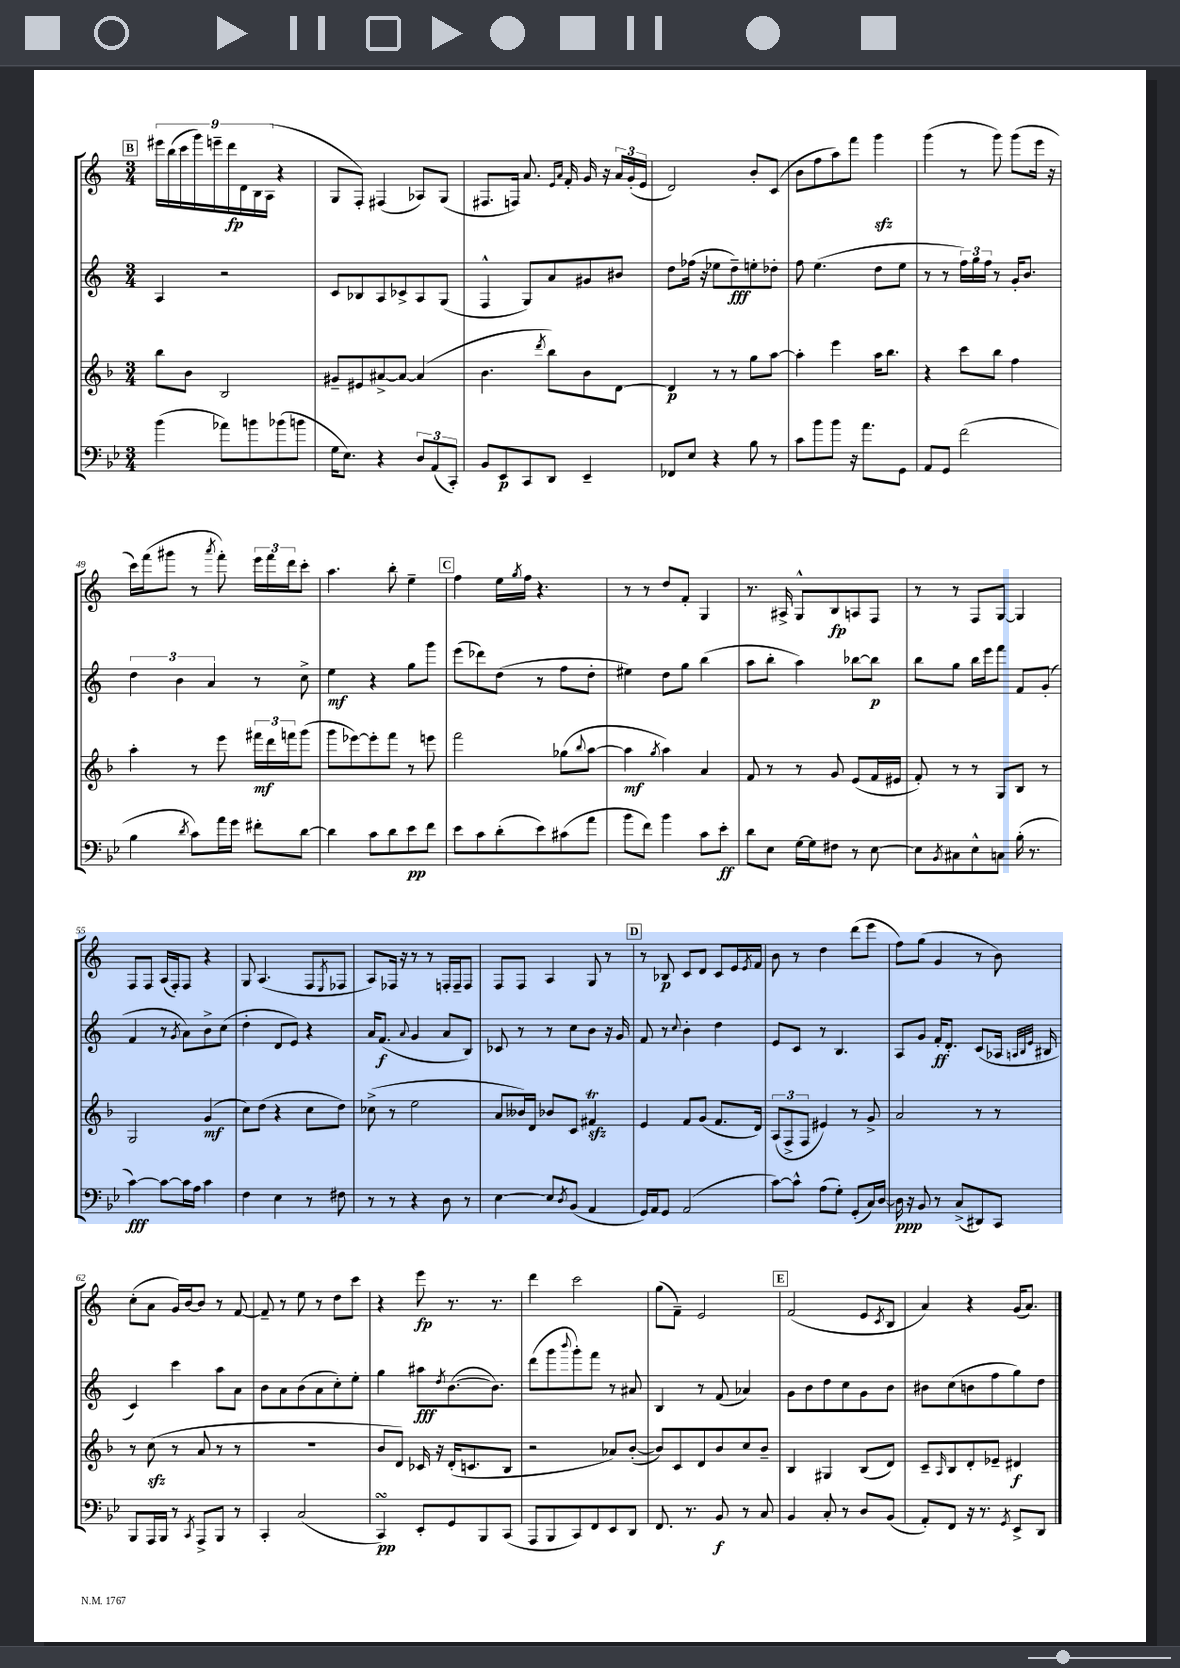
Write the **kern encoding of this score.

**kern	**kern	**kern	**kern
*staff4	*staff3	*staff2	*staff1
*clefF4	*clefG2	*clefG2	*clefG2
*k[b-e-]	*k[b-]	*k[]	*k[]
*M3/4	*M3/4	*M3/4	*M3/4
(4b-	8bb-	4A	18eee#
.	.	.	(18bb
.	.	.	18ccc
.	8b-	.	.
.	.	.	18ggg)
.	.	.	18eee~
8a-)	2B-	2r	.
.	.	.	18ddd
.	.	.	18d
8b	.	.	.
.	.	.	18B
.	.	.	(18A
(8b-	.	.	4r
8b	.	.	.
=	=	=	=
16G	8g#~	8c	8G
8.E-)	.	.	.
.	8e#	8B-	8F')
4r	[8a#^	8A	(4F#
.	8a#_	8c-^	.
12D	(4a#]	8A	8A-)
(12AA	.	.	.
.	.	(8G	(8G
12CC')	.	.	.
=	=	=	=
8BB-	4.b-	4F^^	8.F#
8EE-	.	.	.
.	.	.	16F)
8CC	.	8G)	8.a
.	8qddd	.	.
8DD	8bb-)	8a	.
.	.	.	16qqe
.	.	.	16qqa
.	.	.	16f'
4EE-~	8b-	8g#	16g
.	.	.	16r
.	[8d	8b#	24a
.	.	.	(24g'
.	.	.	24e
=	=	=	=
8FF-	4d]	8dd	2d)
8E-	.	(16ff-	.
.	.	16r	.
4r	8r	8ee-	.
.	8r	8dd~)	.
8B-	8gg	8ee'	8b'
8r	[8aa	8dd-'	(8c
=	=	=	=
8c	4aa']	8ff	8b
8b-	.	(4.ee	8ff
8b-	4eee	.	8aa)
16r	.	.	8fff
8.a	.	.	.
.	16aa	8dd	4ggg
.	8.bb-	.	.
8GG	.	8ee	.
=	=	=	=
8AA	4r	8r	(4ggg
8GG	.	8r	.
(2f	8ccc	24ff)	8r
.	.	24gg	.
.	.	24ff	.
.	8bb-	8r	8ggg)
.	4ff	16g'	(8ggg
.	.	8.b	.
.	.	.	16eee
.	.	.	16r
=	=	=	=
4B-	4aa'	6dd	16ccc)
.	.	.	(16fff
.	.	.	8ggg#
.	.	6b	.
8qd	.	.	.
8c)	8r	.	8r
.	.	6a	.
.	.	.	8qaaa
16a	8eee	.	8fff')
16g	.	.	.
8f#'	24fff#	8r	24eee
.	24ddd	.	24fff
.	24fff	.	24ddd
[8d	(8ggg	8cc^	8ccc'
=	=	=	=
4d]	8ggg	4ee	4.aa
.	[8eee-)	.	.
8c	8eee-']	4r	.
8d	8fff	.	8bb'
8e-	8r	8gg	4ee~
8f	8eee	8ggg	.
=	=	=	=
8e-	2fff	(8eee	4ff
8c	.	8ddd-)	.
(8d'	.	(8dd	16ee
.	.	.	8qgg
.	.	.	16ff
8e-)	.	8r	4.r
(8c#	(8gg-	8ff	.
.	8qqbb-	.	.
8a	[8aa	8dd'	.
=	=	=	=
8b-	4aa]	4ee#)	8r
8f)	.	.	8r
.	8qgg	.	.
4b-	4aa)	8dd	8dd
.	.	8gg	8f'
8c	4a	(4bb	4G
8e-'	.	.	.
=	=	=	=
8d	8f	8aa	8.r
8E-	8r	8bb'	.
.	.	.	16A#^
[16G	8r	4aa)	8G^^
16G]	.	.	.
8F#	8g	.	8B
8r	(8e	[8bb-	8A
[8E-	16f	8bb-]	8F
.	16e#	.	.
=	=	=	=
8E-]	8f')	8bb	8r
8qBB-	.	.	.
8C#	8r	8gg	8r
8E-^^	8r	16bb	8F
.	.	16eee	.
8C	8G	8fff	[8G
(16B-'	8B-	8f	4G]
8.r	.	.	.
.	8r	(8g'	.
=	=	=	=
[4c)	2G	4f	8F
.	.	.	8F
8c_	.	8r	(16A
.	.	.	16F')
.	.	8qg	.
16c]	.	8a)	8F
16A	.	.	.
4c	(4g	8b^	4r
.	.	(8cc	.
=	=	=	=
4F	8cc)	4dd'	8G
.	(8dd	.	(4.A
4E-	4r	8d	.
.	.	8e)	.
8r	8cc	4r	8F
.	.	.	8qE
8F#	8dd)	.	8F-
=	=	=	=
8r	(8cc-^	16a	8A)
.	.	(8.f	.
8r	8r	.	16F-
.	.	.	16r
.	.	8qqa	.
4r	2ee	4g	8r
.	.	.	8r
8D	.	8a	16F'
.	.	.	16F~
8r	.	8B)	8F
=	=	=	=
[4E-	8a	8c-	8F
.	16b--)	8r	8F
.	16d	.	.
8E-]	8b-	8r	4A
8qD	.	.	.
(8BB-	8c	8cc	.
4AA	4f#	8b	8G
.	.	16r	8r
.	.	16g	.
=	=	=	=
16GG)	4e	8f	8r
16AA	.	.	.
8GG	.	8r	8B-
.	.	8qqcc	.
(2AA	8f	4b'	8c
.	(8g	.	8d
.	8.f	4dd	8c
.	.	.	16e
.	.	.	8qe
.	16d)	.	16f
=	=	=	=
[8c)	(12A	8e	8b
.	12F^	.	.
8c^^]	.	8c	8r
.	12F	.	.
(8A	4e#)	8r	4dd
8G')	.	4.B	.
(8GG'	8r	.	(8ddd
16C)	8g^	.	8eee
[16D	.	.	.
=	=	=	=
16D]	2a	8A	8ff)
16r	.	.	.
8BB-	.	8g	(8gg
8r	.	16f'	4g
.	.	8.d'	.
(8C^	.	.	.
8DD#)	8r	(8c	8r
8CC	8r	16A-	8b)
.	.	32qqA	.
.	.	32qqB	.
.	.	32qqe	.
.	.	16B#	.
=	=	=	=
8BBB-	8r	4c)	(8cc'
16AAA	(8cc	.	8a
16BBB-	.	.	.
8r	8r	4ccc	16g)
.	.	.	[16b
8qCC	.	.	.
8AAA^	8a	.	8b]
8BBB-	8r	8aa	8r
8r	8r	8a	[8f
=	=	=	=
4CC'	2.r	8b	8f~]
.	.	8a	8r
(2C	.	(8b	8ee
.	.	8a	8r
.	.	8cc')	8dd
.	.	8ee'	8ccc
=	=	=	=
4CC)	8b-	4gg	4r
.	8d)	.	.
8EE-'	16c-	8aa#	8eee
.	16r	.	.
.	.	8qdd	.
8GG	(16d'	([8.b	8.r
.	8.c	.	.
8BBB-	.	.	.
.	.	8.b])	8.r
(8CC	8B-	.	.
=	=	=	=
8AAA	2r	(8ddd	4ddd
8BBB-	.	8ggg	.
.	.	8qqbbb	.
8CC)	.	8ggg')	2ccc
8FF	.	8fff	.
8EE-	8a-)	8r	.
8DD	([8b-'	8a#	.
=	=	=	=
8.FF	8b-])	4B	(8gg
.	8c	.	8f~)
8.r	.	.	.
.	8d	8r	2e
8BB-	8b-	(8f	.
8r	8cc	4a-)	.
8C	8b-~	.	.
=	=	=	=
4BB-	4B-	8g	(2f
.	.	8b	.
8C'	4G#	8dd	.
8r	.	8cc	.
8D	(8B-	8g	8e
.	.	.	8qc
(8BB-	8d)	8b	8B
=	=	=	=
8AA')	8c~	8b#	4a)
.	16qqA	.	.
8FF	8B-	(8cc	.
16r	8d'	8b	4r
8.r	.	.	.
.	8e-~	8ff	.
8qGG	.	.	.
8EE-^	4d#	8gg)	(16g
.	.	.	8.a)
8DD	.	8dd	.
==	==	==	==
*-	*-	*-	*-
